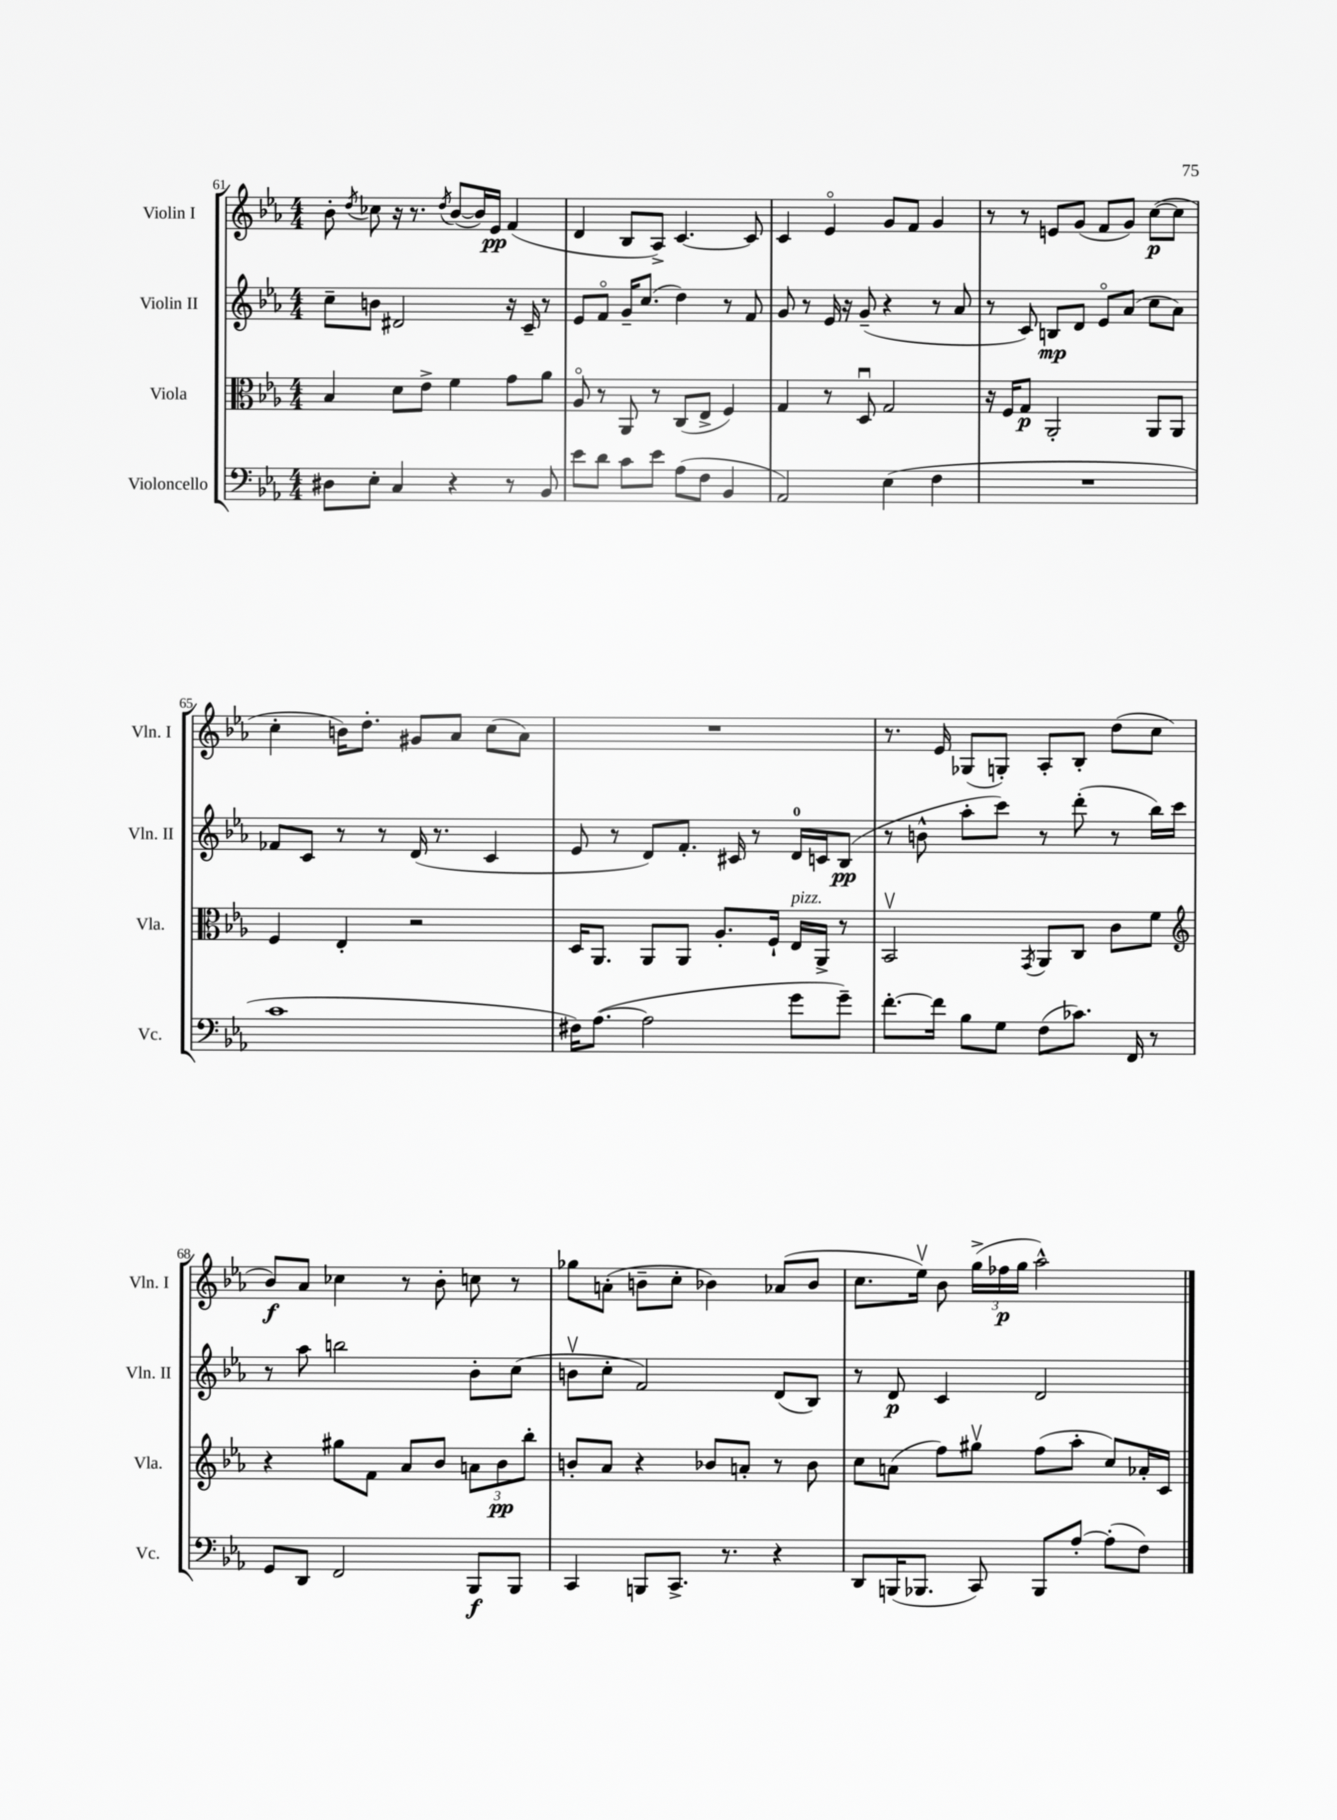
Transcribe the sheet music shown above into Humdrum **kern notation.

**kern	**dynam	**kern	**dynam	**kern	**dynam	**kern	**dynam
*part4	*part4	*part3	*part3	*part2	*part2	*part1	*part1
*staff4	*staff4	*staff3	*staff3	*staff2	*staff2	*staff1	*staff1
*I"Violoncello	*	*I"Viola	*	*I"Violin II	*	*I"Violin I	*
*I'Vc.	*	*I'Vla.	*	*I'Vln. II	*	*I'Vln. I	*
*clefF4	*	*clefC3	*	*clefG2	*	*clefG2	*
*k[b-e-a-]	*	*k[b-e-a-]	*	*k[b-e-a-]	*	*k[b-e-a-]	*
*M4/4	*	*M4/4	*	*M4/4	*	*M4/4	*
=61	=61	=61	=61	=61	=61	=61	=61
8D#X\L	.	4B-/	.	8cc~\L	.	8b-'\	.
.	.	.	.	.	.	8qdd/	.
8E-'\J	.	.	.	8bn\J	.	8cc-X\	.
4C/	.	8d\L	.	2d#X/	.	16r	.
.	.	.	.	.	.	8.r	.
.	.	8e-^\J	.	.	.	.	.
.	.	.	.	.	.	8qdd/	.
4r	.	4f\	.	.	.	([8b-/L	.
.	.	.	.	.	.	16b-/L])	.
.	.	.	.	.	.	16e-/JJ	pp
8r	.	8g\L	.	16r	.	(4f/	.
.	.	.	.	16c~/	.	.	.
8BB-/	.	8a-\J	.	8r	.	.	.
=62	=62	=62	=62	=62	=62	=62	=62
8e-\L	.	8A-/	.	8e-/L	.	4d/	.
8d\J	.	8r	.	8f/J	.	.	.
8c\L	.	8AA-/	.	16g~/KL	.	8B-/L	.
.	.	.	.	(8.cc/J	.	.	.
8e-\J	.	8r	.	.	.	8A-^/J)	.
(8A-\L	.	(8C/L	.	4dd\)	.	[4.c/	.
8F\J	.	8E-^/J	.	.	.	.	.
4BB-/	.	4F/)	.	8r	.	.	.
.	.	.	.	8f/	.	8c/]	.
=63	=63	=63	=63	=63	=63	=63	=63
2AA-/)	.	4G/	.	8g/	.	4c/	.
.	.	.	.	8r	.	.	.
.	.	8r	.	16e-/	.	4e-/	.
.	.	.	.	16r	.	.	.
.	.	8Du/	.	(8g~/	.	.	.
(4E-\	.	2G/	.	4r	.	8g/L	.
.	.	.	.	.	.	8f/J	.
4F\	.	.	.	8r	.	4g/	.
.	.	.	.	8a-/	.	.	.
=64	=64	=64	=64	=64	=64	=64	=64
1r	.	16r	.	8r	.	8r	.
.	.	16F/KL	.	.	.	.	.
.	.	8G/J	p	8c/)	.	8r	.
.	.	2AA-'/	.	8Bn/L	mp	8en/L	.
.	.	.	.	8d/J	.	(8g/J	.
.	.	.	.	8e-/L	.	8f/L	.
.	.	.	.	(8a-/J	.	8g/J)	.
.	.	8AA-/L	.	8cc\L	.	([8cc\L	p
.	.	8AA-/J	.	8a-\J)	.	8cc\J]	.
!!LO:LB:g=z
=65	=65	=65	=65	=65	=65	=65	=65
1c	.	4F/	.	8f-X/L	.	4cc'\	.
.	.	.	.	8c/J	.	.	.
.	.	4E-'/	.	8r	.	16bn\KL)	.
.	.	.	.	.	.	8.dd'\J	.
.	.	.	.	8r	.	.	.
.	.	2r	.	(16d/	.	8g#X/L	.
.	.	.	.	8.r	.	.	.
.	.	.	.	.	.	8a-/J	.
.	.	.	.	4c/	.	(8cc\L	.
.	.	.	.	.	.	8a-\J)	.
=66	=66	=66	=66	=66	=66	=66	=66
16F#X\KL)	.	16D/KL	.	8e-/	.	1r	.
([8.A-\J	.	8.AA-/J	.	.	.	.	.
.	.	.	.	8r	.	.	.
2A-\]	.	8AA-/L	.	8d/L)	.	.	.
.	.	8AA-/J	.	8.f'/J	.	.	.
.	.	8.A-'/L	.	.	.	.	.
.	.	.	.	16c#X/	.	.	.
.	.	.	.	8r	.	.	.
.	.	16F`/Jk	.	.	.	.	.
!	!	!LO:TX:a:i:t=pizz.	!	!	!	!	!
8g\L	.	16E-/LL	.	16d/LL	.	.	.
.	.	16AA-^/JJ	.	16cn/J	.	.	.
8g~\J)	.	8r	.	(8B-/J	pp	.	.
=67	=67	=67	=67	=67	=67	=67	=67
[8.f'\L	.	2BB-v/	.	8r	.	8.r	.
.	.	.	.	8bn^^\	.	.	.
16f\Jk]	.	.	.	.	.	16e-/	.
8B-\L	.	.	.	8aa-'\L	.	(8G-X/L	.
8G\J	.	.	.	8ccc\J)	.	8Gn'/J)	.
.	.	8qGG/	.	.	.	.	.
(8F\L	.	8AA-/L	.	8r	.	8A-'/L	.
8.c-X\J)	.	8C/J	.	(8ddd'\	.	8B-'/J	.
.	.	8c\L	.	8r	.	(8dd\L	.
16FF/	.	.	.	.	.	.	.
8r	.	8f\J	.	16bb-\LL)	.	8cc\J	.
.	.	.	.	16ccc\JJ	.	.	.
!!LO:LB:g=z
=68	=68	=68	=68	=68	=68	=68	=68
*	*	*clefG2	*	*	*	*	*
8GG/L	.	4r	.	8r	.	8b-/L)	f
8DD/J	.	.	.	8aa-\	.	8a-/J	.
2FF/	.	8gg#X\L	.	2bbn\	.	4cc-X\	.
.	.	8f\J	.	.	.	.	.
.	.	8a-/L	.	.	.	8r	.
.	.	8b-/J	.	.	.	8b-'\	.
8BBB-/L	f	12an\L	.	8b-'\L	.	8ccn\	.
.	.	12b-\	pp	.	.	.	.
8BBB-/J	.	.	.	(8cc\J	.	8r	.
.	.	12bb-'\J	.	.	.	.	.
=69	=69	=69	=69	=69	=69	=69	=69
4CC/	.	8bn'/L	.	8bnv\L	.	8gg-X\L	.
.	.	8a-/J	.	8cc'\J	.	(8an'\J	.
8BBBn/L	.	4r	.	2f/)	.	8bn~\L	.
8.CC^/J	.	.	.	.	.	8cc'\J	.
.	.	8b-X/L	.	.	.	4b-X\)	.
8.r	.	.	.	.	.	.	.
.	.	8an'/J	.	.	.	.	.
4r	.	8r	.	(8d/L	.	(8a-X/L	.
.	.	8b-\	.	8B-/J)	.	8b-/J	.
=70	=70	=70	=70	=70	=70	=70	=70
8DD/L	.	8cc\L	.	8r	.	8.cc\L	.
(16BBBn/K	.	(8an\J	.	8d/	p	.	.
8.BBB-X/J	.	.	.	.	.	16ee-v\Jk)	.
.	.	8ff\L)	.	4c/	.	8b-\	.
8CC/)	.	8gg#Xv\J	.	.	.	(24gg^\LL	.
.	.	.	.	.	.	24ff-X\	p
.	.	.	.	.	.	24gg\JJ	.
8BBB-/L	.	(8ff\L	.	2d/	.	2aa-^^\)	.
[8A-'/J	.	8aa-'\J	.	.	.	.	.
(8A-'\L]	.	8cc/L)	.	.	.	.	.
8F\J)	.	16a-X'/L	.	.	.	.	.
.	.	16c/JJ	.	.	.	.	.
==	==	==	==	==	==	==	==
*-	*-	*-	*-	*-	*-	*-	*-
